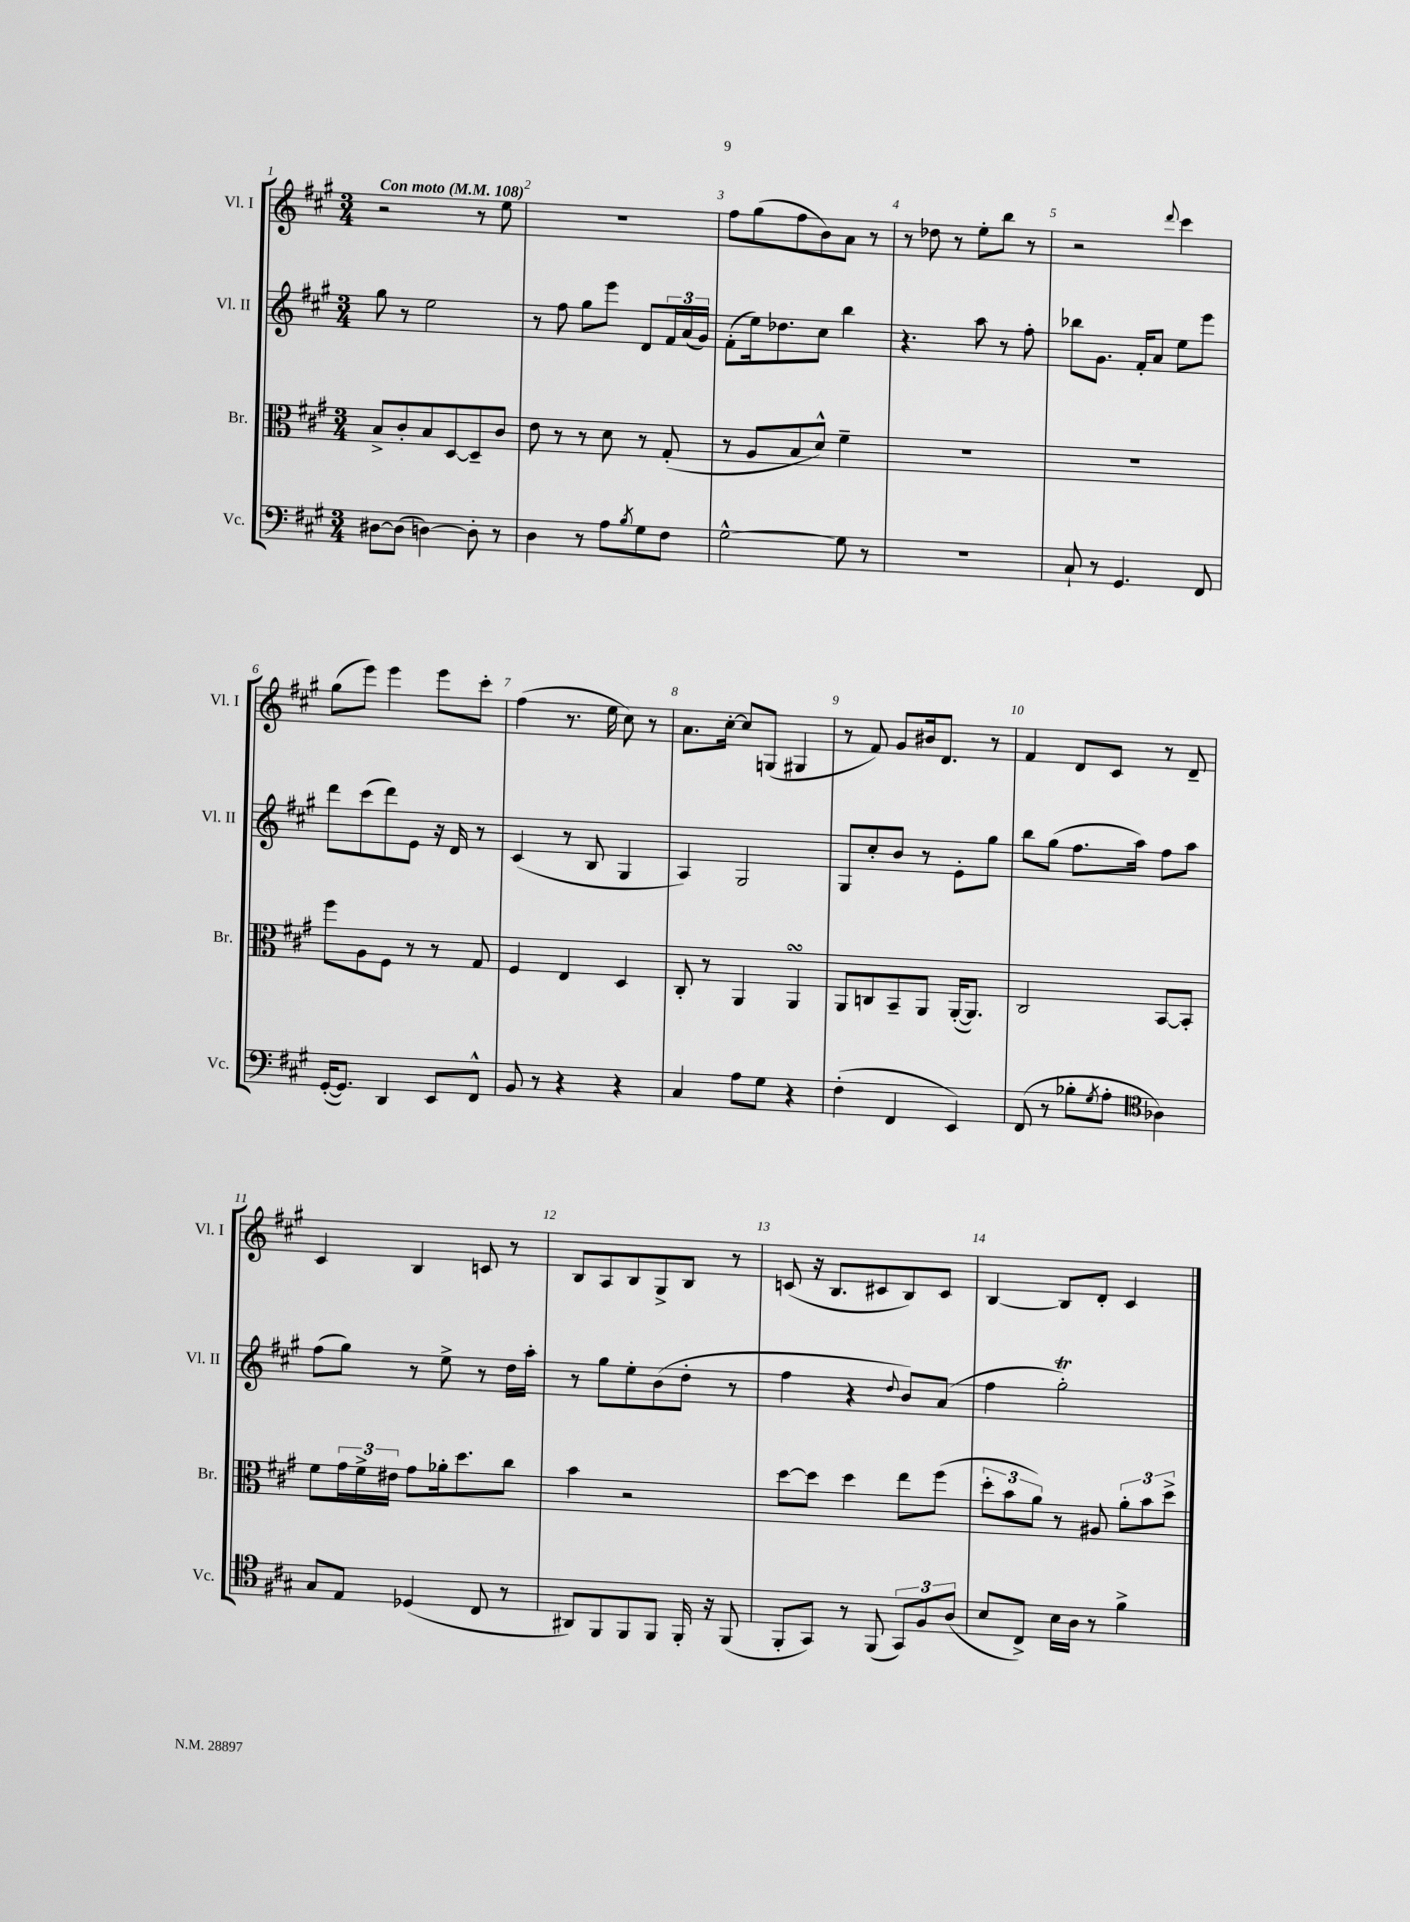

**kern	**kern	**kern	**kern
*staff4	*staff3	*staff2	*staff1
*clefF4	*clefC3	*clefG2	*clefG2
*k[f#c#g#]	*k[f#c#g#]	*k[f#c#g#]	*k[f#c#g#]
*M3/4	*M3/4	*M3/4	*M3/4
*MM108	*MM108	*MM108	*MM108
[8D#\L	8B^/L	8gg#\	2r
(8D#\]J	8c#'/	8r	.
[4D\)	8B/	2ee\	.
.	[8D/	.	.
8D'\]	8D~/]	.	8r
8r	8c#/J	.	8ee\
=	=	=	=
4D\	8e\	8r	2.r
.	8r	8ff#\	.
8r	8r	8gg#\L	.
8A\L	8d\	8eee\J	.
8qB/	.	.	.
8G#\	8r	8d/L	.
8F#\J	(8G#'/	24f#/L	.
.	.	(24a/	.
.	.	24g#/JJ)	.
=	=	=	=
[2G#^^\	8r	(8f#'\L	8ff#\L
.	8A/L	16ee\k)	(8gg#\
.	.	8.dd-\	.
.	8B/	.	8ff#\
.	8d^^/J)	8cc#\J	8b\)
8G#\]	4f#~\	4bb\	8a\J
8r	.	.	8r
=	=	=	=
2.r	2.r	4.r	8r
.	.	.	8dd-\
.	.	.	8r
.	.	8aa\	8ee'\L
.	.	8r	8bb\J
.	.	8ff#'\	8r
=	=	=	=
8C#`/	2.r	8bb-\L	2r
8r	.	8.g#\J	.
4.GG#/	.	.	.
.	.	16f#'/LK	.
.	.	8a/J	.
.	.	.	8qqddd/
.	.	8ee\L	4ccc#\
8FF#/	.	8eee\J	.
=	=	=	=
([16GG#'/LK	8ff#\L	8ddd\L	(8gg#\L
8.GG#/]J)	.	.	.
.	8A\	(8ccc#\	8eee\J)
4DD/	8F#\J	8ddd\)	4eee\
.	8r	8e\J	.
8EE/L	8r	16r	8eee\L
.	.	16d/	.
8FF#^^/J	8G#/	8r	8ccc#'\J
=	=	=	=
8BB/	4F#/	(4c#/	(4ff#\
8r	.	.	.
4r	4E/	8r	8.r
.	.	8B/	.
.	.	.	16ee\
4r	4D/	4G#/	8cc#\)
.	.	.	8r
=	=	=	=
4C#/	8C#'/	4A/)	8.a\L
.	8r	.	.
.	.	.	[16cc#'\Jk
8A\L	4AA/	2G#/	8cc#/]L
8G#\J	.	.	(8G/J
4r	4AA/	.	4G#/
=	=	=	=
(4F#'\	8AA/L	8G#/L	8r
.	8C/	8cc#'/	8f#/)
4FF#/	8BB~/	8b/J	8g#/L
.	8AA/J	8r	16b#/k
.	.	.	8.d/J
4EE/)	([16AA'/LK	8e'\L	.
.	8.AA/]J)	.	.
.	.	8gg#\J	8r
=	=	=	=
(8FF#/	2C#/	8bb\L	4f#/
8r	.	(8gg#\J	.
8B-'\L	.	8.ff#\L	8d/L
8qG#/	.	.	.
8A'\J	.	.	8c#/J
.	.	16aa\Jk)	.
*clefC4	*	*	*
4A-\)	[8BB/L	8ff#\L	8r
.	8BB'/]J	8aa\J	8d~/
=	=	=	=
8G#/L	8f#\L	(8ff#\L	4c#/
8E/J	24g#\L	8gg#\J)	.
.	24f#^\	.	.
.	24e#\JJ	.	.
(4D-/	8g#\L	8r	4B/
.	16a-'\k	8ee^\	.
.	8.dd\	.	.
8C#/	.	8r	8c/
8r	8cc#\J	16dd\LL	8r
.	.	16aa'\JJ	.
=	=	=	=
8AA#/L)	4b\	8r	8B/L
8FF#/	.	8gg#\L	8A/
8FF#/	2r	8ee'\	8B/
8FF#/J	.	(8b\	8G#^/
16FF#'/	.	8dd'\J	8B/J
16r	.	.	.
(8FF#/	.	8r	8r
=	=	=	=
8FF#'/L	[8dd\L	4ff#\	(8c/
8GG#/J)	8dd\]J	.	16r
.	.	.	8.B/L
8r	4dd\	4r	.
(8FF#/	.	.	8c#/
.	.	8qqdd/	.
12GG#/L)	8ee\L	8b/L)	8B/)
12F#/	.	.	.
.	(8ff#\J	(8a/J	8c#/J
(12A/J	.	.	.
=	=	=	=
8B/L	12dd'\L	4ff#\	[4B/
.	12b\	.	.
8C#^/J)	.	.	.
.	12a\J)	.	.
16B\LL	8r	2gg#'\)	8B/]L
16A\JJ	.	.	.
8r	8A#/	.	8d'/J
4f#^\	12a'\L	.	4c#/
.	12b\	.	.
.	12dd^\J	.	.
==	==	==	==
*-	*-	*-	*-
